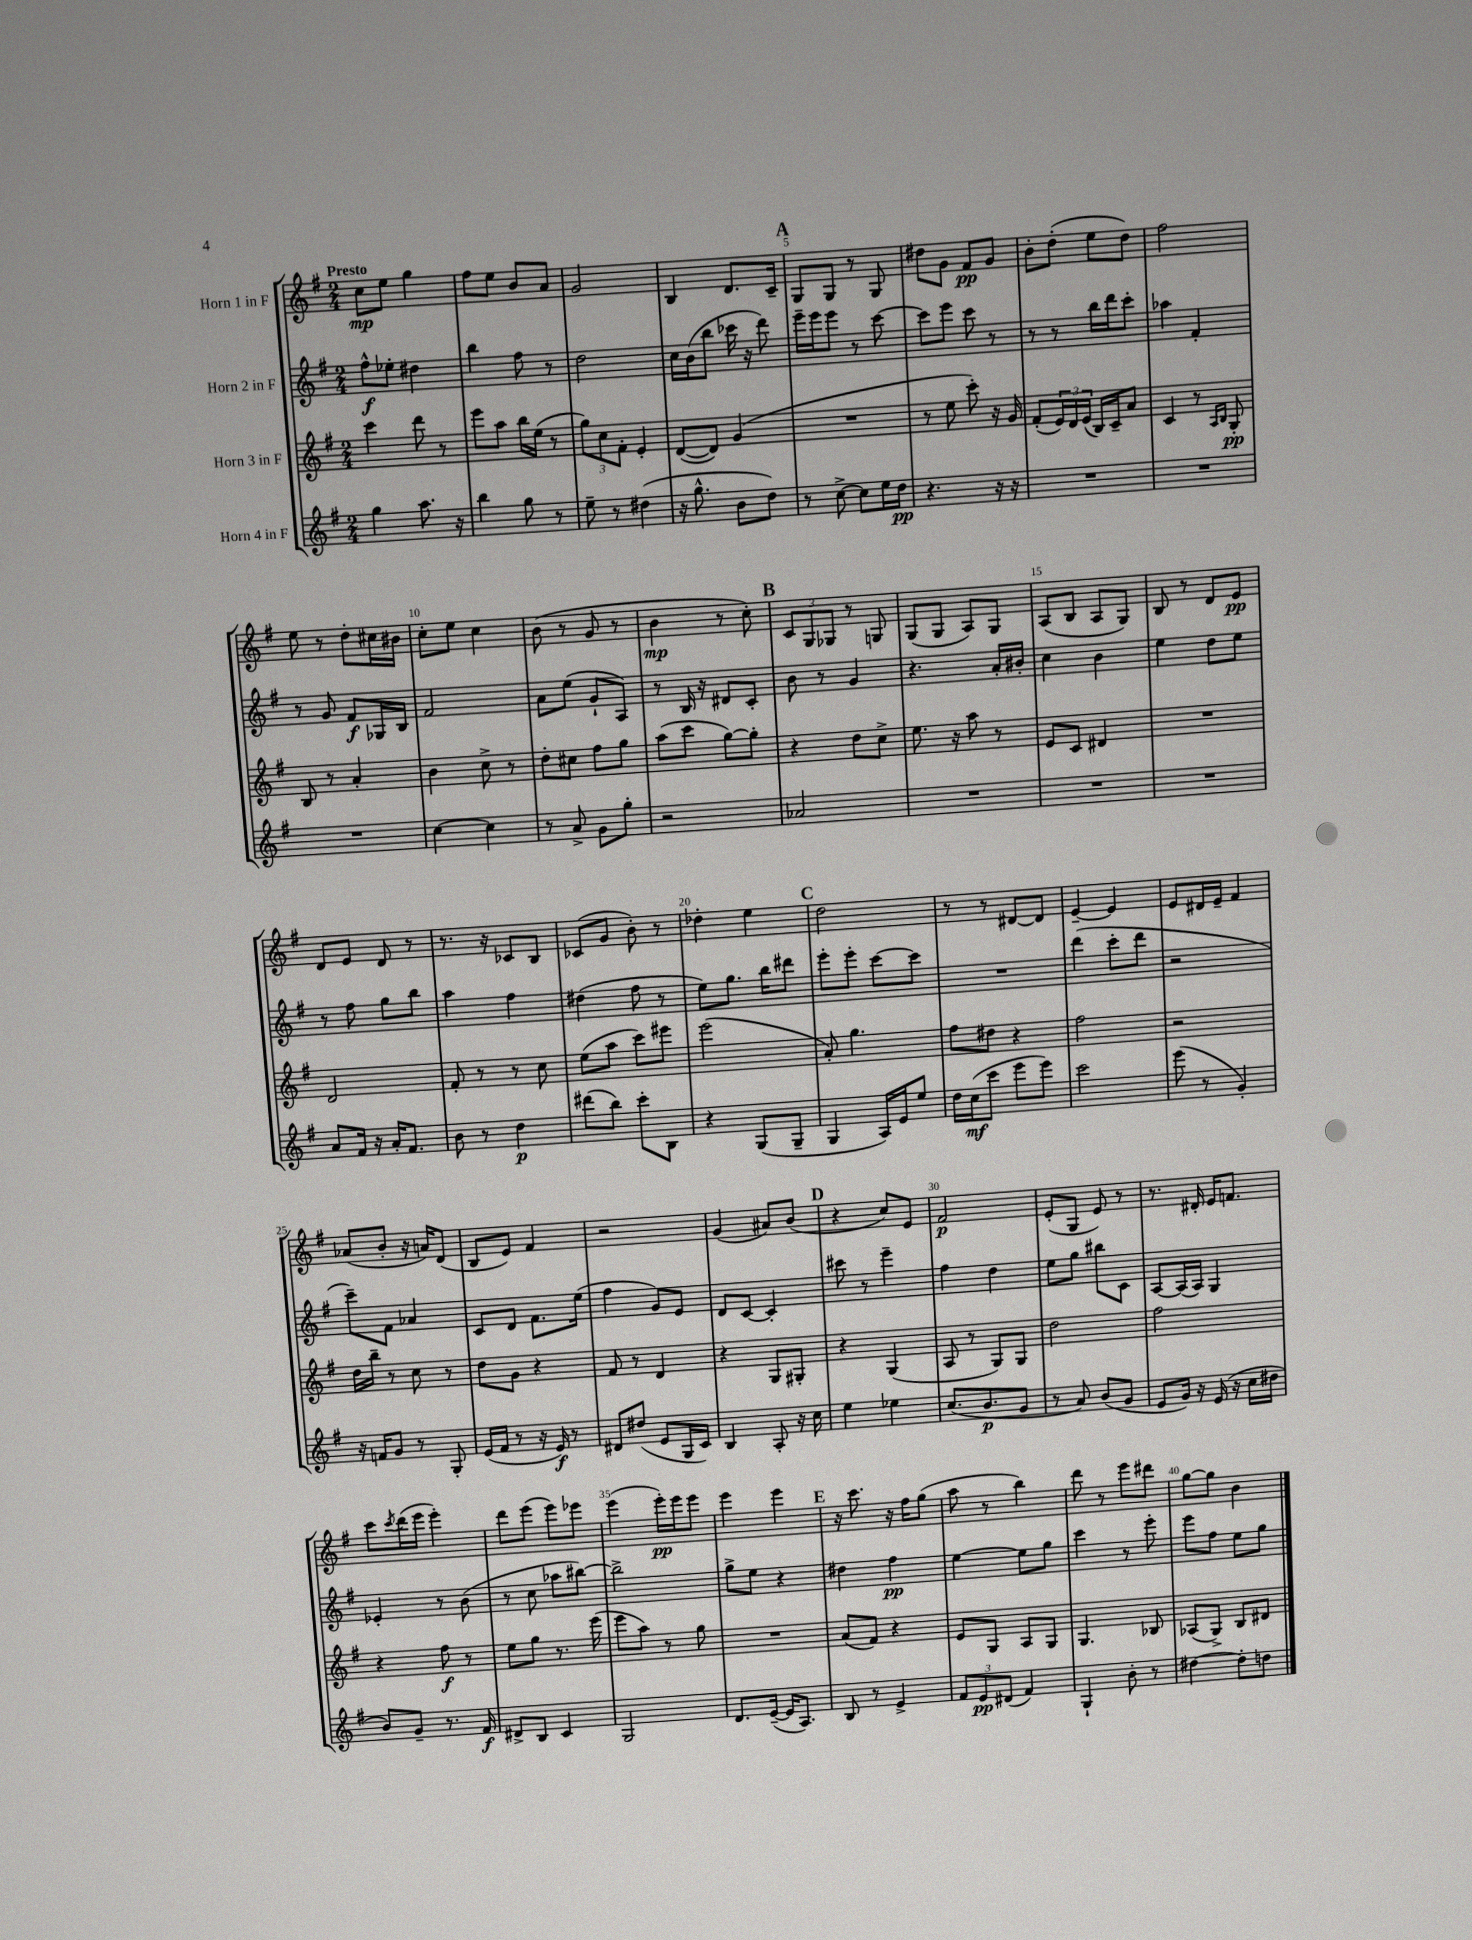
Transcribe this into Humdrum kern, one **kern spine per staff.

**kern	**kern	**kern	**kern
*staff4	*staff3	*staff2	*staff1
*clefG2	*clefG2	*clefG2	*clefG2
*k[f#]	*k[f#]	*k[f#]	*k[f#]
*M2/4	*M2/4	*M2/4	*M2/4
4gg\	4ccc\	8ff#^^\L	8cc\L
.	.	8ee-'\J	8ee\J
8.aa\	8ddd\	4dd#\	4gg\
.	8r	.	.
16r	.	.	.
=	=	=	=
4bb\	8eee\L	4bb\	8ff#\L
.	8aa\J	.	8ee\J
8gg\	16bb\LL	8ff#\	8b/L
.	(16ee\JJ	.	.
8r	8r	8r	8a/J
=	=	=	=
8ee~\	12gg\L)	2dd\	2g/
.	12cc\	.	.
8r	.	.	.
.	12f#'\J	.	.
(4dd#\	4e'/	.	.
=	=	=	=
16r	([8d/L	16cc\LL	4B/
8.gg^^\	.	(16b\J	.
.	8d/]J)	8bb\J	.
8b\L	(4g/	16ccc-\	8.d/L
.	.	16r	.
8dd\J)	.	8ddd\)	.
.	.	.	16c~/Jk
=	=	=	=
8r	2r	16eee~\LL	8G/L
.	.	16eee\J	.
[8cc^\	.	8eee\J	8G/J
8cc\]L	.	8r	8r
16ee\L	.	[8ccc\	8G/
16dd\JJ	.	.	.
=	=	=	=
4.r	8r	8ccc\]L	8dd#\L
.	8ee\	8eee\J	8g\J
.	8ccc'\)	8ccc\	8f#/L
16r	16r	8r	8g/J
16r	16g/	.	.
=	=	=	=
2r	(8f#'/L	8r	8b'\L
.	24e/L)	8r	(8dd'\J
.	24d/	.	.
.	(24e/JJ	.	.
.	16B/LL)	16bb\LL	8ee\L
.	16c~/J	16ddd\J	.
.	8a/J	8ccc'\J	8dd\J)
=	=	=	=
2r	4c/	4aa-\	2ff#\
.	8r	4f#'/	.
.	16qqA/LL	.	.
.	16qqB/JJ	.	.
.	8G'/	.	.
=	=	=	=
2r	8B/	8r	8ee\
.	8r	8g/	8r
.	4a'/	8f#/L	8dd'\L
.	.	16G-/L	16cc#\L
.	.	16B/JJ	16b#\JJ
=	=	=	=
[4cc\	4b\	2f#/	8cc'\L
.	.	.	8ee\J
4cc\]	8cc^\	.	4cc\
.	8r	.	.
=	=	=	=
8r	8dd'\L	8a\L	(8b\
8a^/	8cc#\J	(8ee\J	8r
8g\L	8ff#\L	8g`/L	8g/
8gg'\J	8gg\J	8A/J)	8r
=	=	=	=
2r	(8aa\L	8r	4b\
.	8ccc\J	16B/	.
.	.	16r	.
.	[8gg\L)	8d#/L	8r
.	8gg'\]J	8c'/J	8cc'\)
=	=	=	=
2a-/	4r	8b\	12c/L
.	.	.	12G/
.	.	8r	.
.	.	.	12G-/J
.	8dd\L	4g/	8r
.	8cc^\J	.	8G/
=	=	=	=
2r	8.ee\	4.r	(8G/L
.	.	.	8G/J
.	16r	.	.
.	8aa\	.	8A/L)
.	8r	16a'/LL	8G/J
.	.	16b#'/JJ	.
=	=	=	=
2r	8e/L	4cc\	(8A/L
.	8c/J	.	8B/J
.	4d#/	4b\	8A/L
.	.	.	8G/J)
=	=	=	=
2r	2r	4ee\	8B/
.	.	.	8r
.	.	8dd\L	8d/L
.	.	8ee\J	8e/J
=	=	=	=
8a/L	2d/	8r	8d/L
16f#/Jk	.	8ff#\	8e/J
16r	.	.	.
16a'/LK	.	8gg\L	8d/
8.f#/J	.	.	.
.	.	8bb\J	8r
=	=	=	=
8b\	8f#'/	4aa\	8.r
8r	8r	.	.
.	.	.	16r
4dd\	8r	4ff#\	8c-/L
.	8cc\	.	8B/J
=	=	=	=
(8ddd#\L	(8ee\L	(4dd#\	(8c-/L
8bb\J)	8aa\J	.	8g/J
8ccc'\L	8ccc\L)	8ff#\	8b'\)
8B\J	8eee#\J	8r	8r
=	=	=	=
4r	(2eee\	8ee\L)	4dd-'\
.	.	8.gg\J	.
(8G/L	.	.	4ee\
.	.	16bb\LK	.
8G~/J	.	8ddd#\J	.
=	=	=	=
4G/	8a'/)	8eee'\L	2dd\
.	4.gg\	8eee'\J	.
16A/LL)	.	[8ccc\L	.
16e/J	.	.	.
8ee/J	.	8ccc\]J	.
=	=	=	=
16dd\LL	8ff#\L	2r	8r
(16cc\J	.	.	.
8ccc\J	8dd#\J	.	8r
8eee\L	4r	.	[8d#/L
8eee\J)	.	.	8d#/]J
=	=	=	=
2ccc\	2ff#\	(4ddd\	[4e~/
.	.	8ccc'\L	4e/]
.	.	8ddd\J	.
=	=	=	=
(8eee\	2r	2r	8e/L
8r	.	.	16d#/L
.	.	.	16e~/JJ
4g'/)	.	.	4f#/
=	=	=	=
16r	16dd\LL	8ccc~\L)	(8a-/L
16f/LK	16bb~\JJ	.	.
8g/J	8r	8f#\J	8b'/J
8r	8cc\	4a-/	16r
.	.	.	16a/LK)
8G'/	8r	.	(8d/J
=	=	=	=
(16e/LL	8dd\L	8c/L	8B/L
16f#/JJ	.	.	.
8r	8g\J	8d/J	8e/J)
16r	4r	8.f#\L	4f#/
16e/)	.	.	.
8r	.	.	.
.	.	(16ee\Jk	.
=	=	=	=
8d#/L	8f#/	4ff#\	2r
(8dd#/J	8r	.	.
8e/L	4d/	8g/L)	.
16G/L	.	8e/J	.
16c/JJ)	.	.	.
=	=	=	=
4B/	4r	8d/L	(4g/
.	.	[8c/J	.
8A'/	8G/L	4c'/]	8a#/L)
16r	8G#'/J	.	(8b/J
16cc\	.	.	.
=	=	=	=
4ee\	4r	8ccc#\	4r
.	.	8r	.
4ee-\	(4G/	4eee~\	8cc/L)
.	.	.	8e/J
=	=	=	=
(8.cc/L	8A/	4ff#\	2f#/
.	8r	.	.
8.b/	.	.	.
.	8G/L)	4dd\	.
8g/J	8G/J	.	.
=	=	=	=
8r	2dd\	8ee\L	(8e'/L
8a/)	.	8gg\J	8G/J
(8b/L	.	8bb#\L	8e/)
8g/J	.	8c\J	8r
=	=	=	=
8e/L	2ff#\	[8A/L	8.r
16g/Jk)	.	(16A/]L	.
16r	.	16A/JJ)	16d#'/
(16e/	.	4G/	16e/LK
16r	.	.	8.f/J
16cc\LL	.	.	.
16dd#\JJ	.	.	.
=	=	=	=
8b/L)	4r	4e-'/	8ccc\L
.	.	.	8qccc/
8g~/J	.	.	(16ddd\L
.	.	.	16eee\JJ
8.r	8ff#\	8r	4eee'\)
.	8r	(8b\	.
16f#/	.	.	.
=	=	=	=
8d#^/L	8ee\L	8r	8ddd\L
8B/J	8gg\J	8cc\	(8eee\J
4c/	8.r	8aa-\L	8eee\L)
.	.	[8bb#\J)	8eee-\J
.	(16eee\	.	.
=	=	=	=
2G/	8eee\L	2bb#^\]	(4eee\
.	8aa\J)	.	.
.	8r	.	16eee'\LL)
.	.	.	16eee\J
.	8gg\	.	8eee\J
=	=	=	=
8.d/L	2r	8gg^\L	4eee\
.	.	8ee\J	.
([16e~/Jk	.	.	.
16e/]LK	.	4r	4eee\
8.A/J)	.	.	.
=	=	=	=
8B/	(8a/L	4dd#\	16r
.	.	.	8.ccc\
8r	8f#/J)	.	.
4e^/	4r	4ff#\	16r
.	.	.	16ff#\LK
.	.	.	(8gg\J
=	=	=	=
12f#/L	8e/L	[4ee\	8aa\
12e/	.	.	.
.	8G/J	.	8r
(12d#/J	.	.	.
4f#/)	8A/L	8ee\]L	4bb\)
.	8G/J	8gg\J	.
=	=	=	=
4G`/	4.G/	4ccc\	8ddd\
.	.	.	8r
8b'\	.	8r	8eee\L
8r	8B-/	8eee'\	8ddd#\J
=	=	=	=
[4dd#\	(8A-/L	8eee\L	[8gg\L
.	8G^/J)	8ff#\J	8gg\]J
8dd#'\]L	8B/L	8ee\L	4b\
8dd\J	8d#/J	8gg\J	.
==	==	==	==
*-	*-	*-	*-
